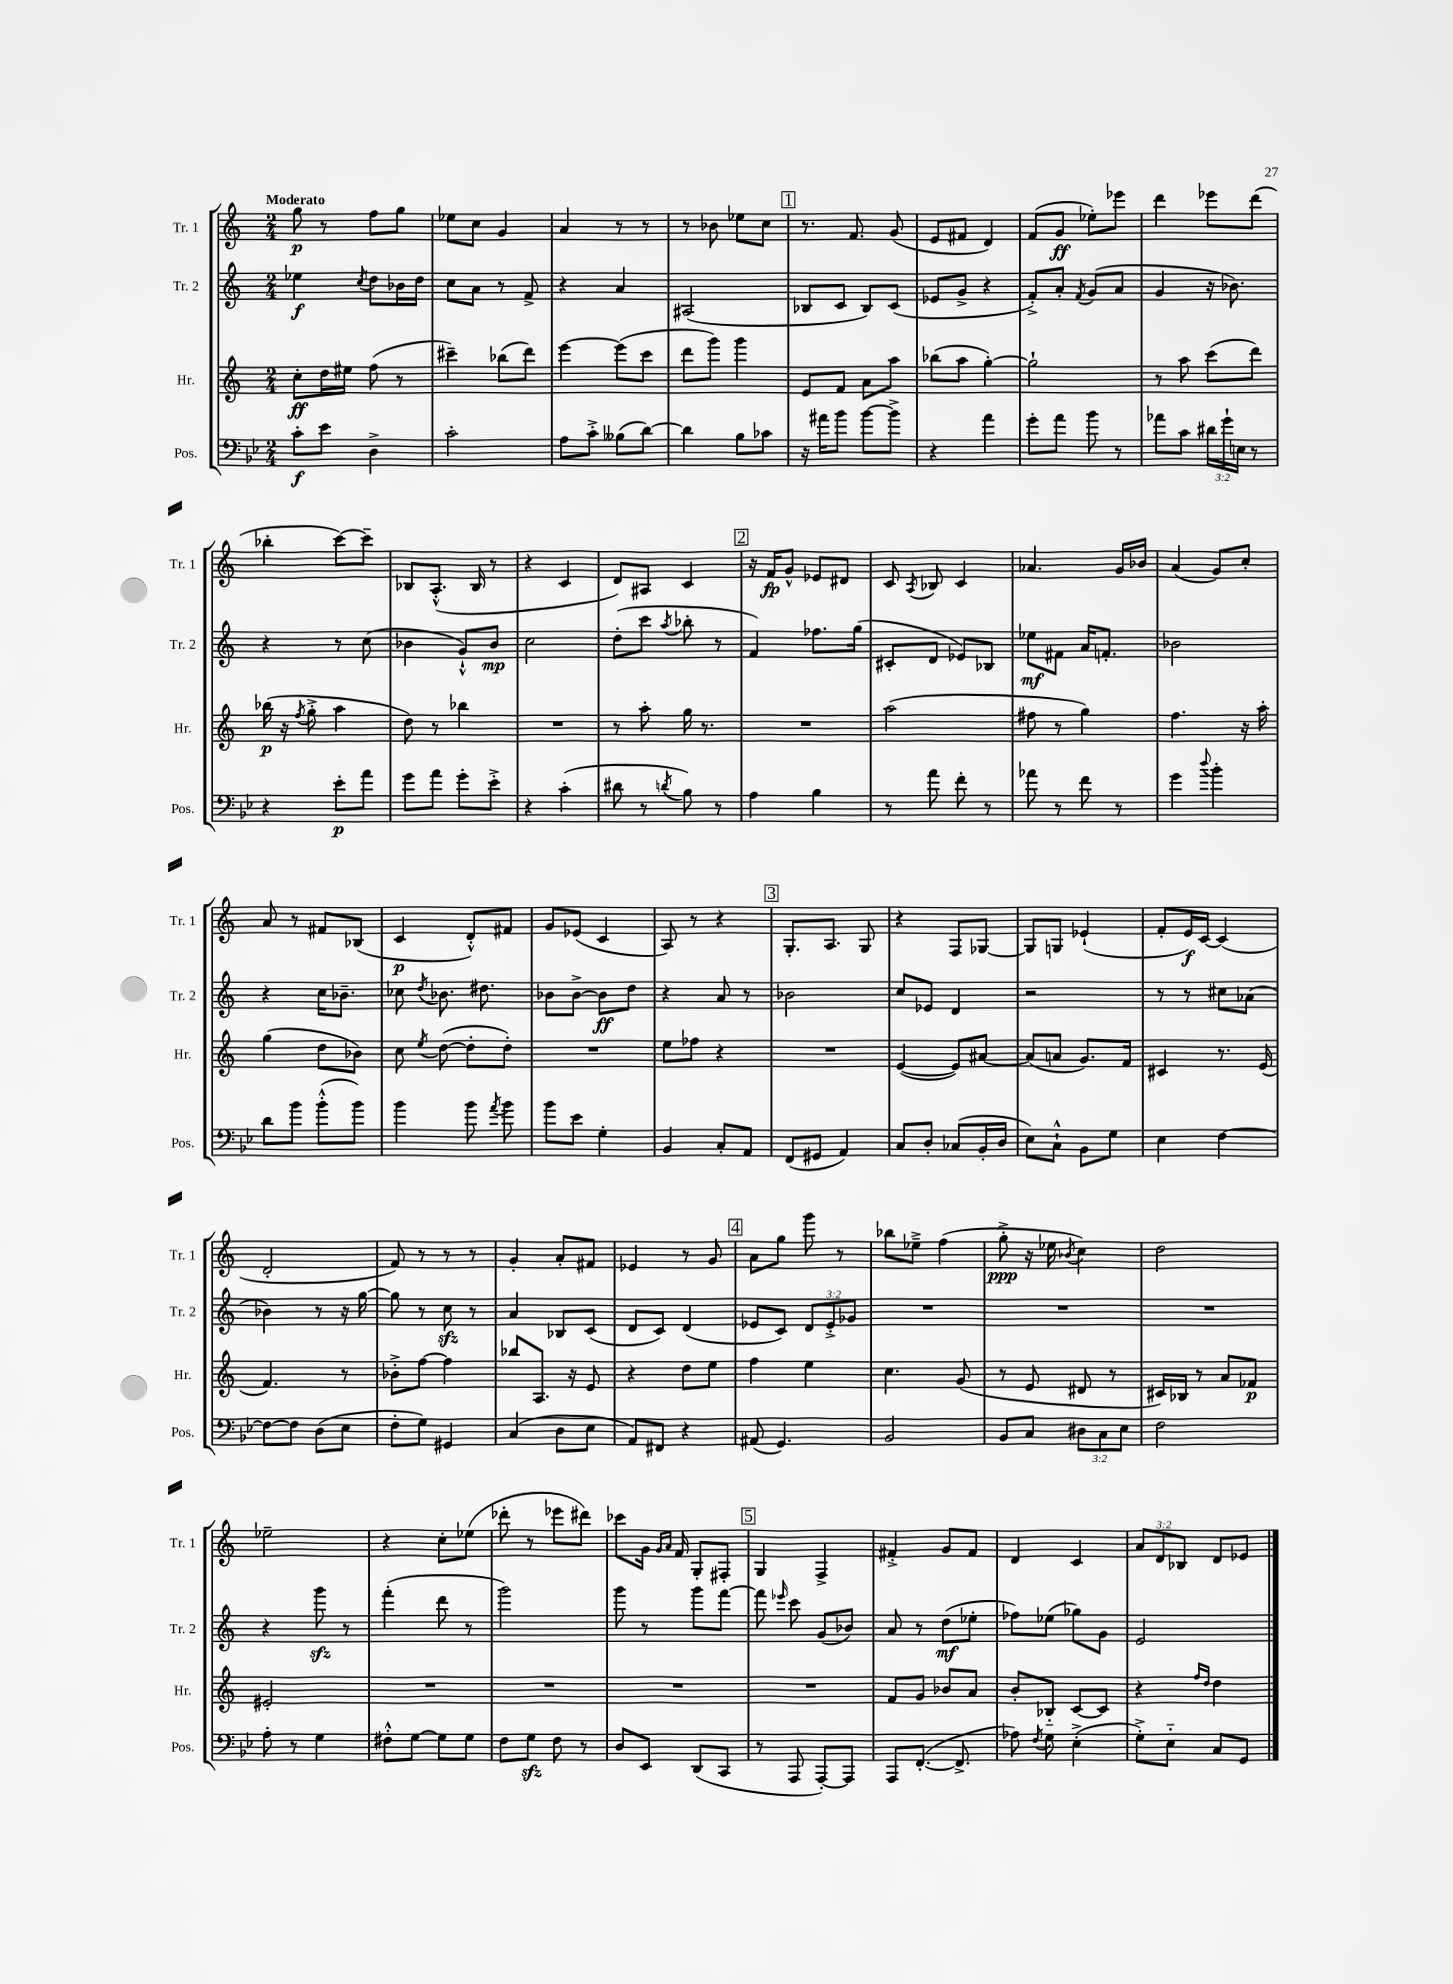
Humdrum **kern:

**kern	**kern	**kern	**kern
*staff4	*staff3	*staff2	*staff1
*clefF4	*clefG2	*clefG2	*clefG2
*k[b-e-]	*k[]	*k[]	*k[]
*M2/4	*M2/4	*M2/4	*M2/4
8c'	8cc'	4ee-	8gg
8e-	16dd	.	8r
.	16ee#	.	.
.	.	8qcc	.
4D^	(8ff	8dd	8ff
.	8r	16b-	8gg
.	.	16dd	.
=	=	=	=
2c'	4ccc#~)	8cc	8ee-
.	.	8a	8cc
.	(8bb-	8r	4g
.	8ddd)	8f^	.
=	=	=	=
8A	[4eee	4r	4a
8c'^	.	.	.
(8B--	(8eee]	4a	8r
[8d)	8ccc	.	8r
=	=	=	=
4d]	8ddd	(2A#	8r
.	8ggg)	.	8b-
8B-	4ggg	.	8ee-
8c-	.	.	8cc
=	=	=	=
16r	8e	8B-	8.r
16a#	.	.	.
8b-	8f	8c	.
.	.	.	8.f
[8b-	8a	8B-)	.
8b-^]	8aa	(8c	(8g
=	=	=	=
4r	(8bb-	8e-	8e
.	8aa	8g^	8f#
4a	[4gg')	4r	4d)
=	=	=	=
8g'	2gg`]	8f'^)	(8f
8a	.	8a'	8g
.	.	8qf	.
8b-	.	(8g	8ee-')
8r	.	8a	8eee-
=	=	=	=
8a-	8r	4g	4ddd
8c	8aa	.	.
24d#	(8ccc	16r	8eee-
24g`	.	.	.
.	.	8.b-)	.
24E	.	.	.
8r	8ddd)	.	(8ddd
=	=	=	=
4r	(16bb-	4r	4bb-'
.	16r	.	.
.	8qff	.	.
.	8gg'^	.	.
8e-'	4aa	8r	[8ccc)
8a	.	(8cc	8ccc~]
=	=	=	=
8g	8dd)	4b-	8B-
8a	8r	.	(8.A'^^
8g'	4bb-	8g`^^)	.
.	.	.	16B-
8e-'^	.	8b-	8r
=	=	=	=
4r	2r	2cc	4r
(4c'	.	.	4c
=	=	=	=
8d#	8r	(8dd'	8d)
8r	8aa'	8ccc	8A#
8qd	.	8qaa	.
8B-)	16gg	8bb-'	4c
.	8.r	.	.
8r	.	8r	.
=	=	=	=
4A	2r	4f)	16r
.	.	.	16f
.	.	.	8g^^
4B-	.	8.ff-	8e-
.	.	.	8d#
.	.	(16gg	.
=	=	=	=
8r	(2aa	8c#'	8c
.	.	.	8qA
8a	.	8d	8B-
8f'	.	8e-)	4c
8r	.	8B-	.
=	=	=	=
8a-	8ff#	8ee-	4.a-
8r	8r	8f#	.
8f	4gg)	16a	.
.	.	8.f'	.
8r	.	.	16g
.	.	.	16b-
=	=	=	=
4g	4.ff	2b-	(4a
8qqdd	.	.	.
4b-'	.	.	8g)
.	16r	.	8cc'
.	16aa'	.	.
=	=	=	=
8d	(4gg	4r	8a
8b-	.	.	8r
(8b-'^^	8dd	16cc	8f#
.	.	8.b-~	.
8b-)	8b-)	.	(8B-
=	=	=	=
4b-	8cc	8cc-	4c
.	8qee	8qdd	.
.	([8dd	8.b-	.
8b-	8dd']	.	8d'^^)
.	.	8.dd#	.
8qa	.	.	.
8b-	8dd')	.	8f#
=	=	=	=
8b-	2r	8b-	8g
8e-	.	[8b-^	(8e-
4G'	.	8b-]	4c
.	.	8dd	.
=	=	=	=
4BB-	8ee	4r	8A)
.	8ff-	.	8r
8C'	4r	8a	4r
8AA	.	8r	.
=	=	=	=
(8FF	2r	2b-	8.G'
8GG#	.	.	.
.	.	.	8.A
4AA)	.	.	.
.	.	.	8G
=	=	=	=
8C	([4e	8cc	4r
8D'	.	8e-	.
(8C-	8e])	4d	8F
16BB-'	[8a#	.	[8G-
16D	.	.	.
=	=	=	=
8E-)	(8a#]	2r	8G-]
8C`^^	8a	.	8G
8BB-	8.g)	.	(4e-`
8G	.	.	.
.	16f	.	.
=	=	=	=
4E-	4c#	8r	8f'
.	.	8r	16e)
.	.	.	[16c
[4F	8.r	8cc#	(4c]
.	.	(8a-	.
.	(16e	.	.
=	=	=	=
8F_	4.f)	4b-)	2d'
8F]	.	.	.
(8D	.	8r	.
8E-	8r	16r	.
.	.	[16gg	.
=	=	=	=
8F'	8b-'^	8gg]	8f)
8G)	[8ff	8r	8r
4GG#	4ff]	8cc	8r
.	.	8r	8r
=	=	=	=
(4C	8bb-	4a	4g'
.	8.A	.	.
8D	.	8B-	8a'
.	16r	.	.
8E-	8e	(8c	8f#
=	=	=	=
8AA)	4r	8d	4e-
8FF#	.	8c)	.
4r	8dd	(4d	8r
.	8ee	.	8g
=	=	=	=
(8AA#	4ff	8e-	8a
4.GG)	.	8c)	8gg
.	4ee	12d	8ggg
.	.	12e-'^	.
.	.	.	8r
.	.	12g-	.
=	=	=	=
2BB-	4.cc	2r	8bb-
.	.	.	8ee-~^
.	.	.	(4ff
.	(8g	.	.
=	=	=	=
8BB-	8r	2r	8gg'^
8C	8e	.	16r
.	.	.	16ee-
.	.	.	8qb-
12D#	8d#	.	4cc)
12C	.	.	.
.	8r	.	.
12E-	.	.	.
=	=	=	=
2F	16c#)	2r	2dd
.	16B-	.	.
.	8r	.	.
.	8a	.	.
.	8f-	.	.
=	=	=	=
8A'	2e#'	4r	2ee-~
8r	.	.	.
4G	.	8ggg	.
.	.	8r	.
=	=	=	=
8F#'^^	2r	(4fff'	4r
[8G	.	.	.
8G]	.	8ddd	8cc'
8G	.	8r	(8ee-
=	=	=	=
8F	2r	2ggg)	8ddd-'
8G	.	.	8r
8F	.	.	8eee-
8r	.	.	8ddd#)
=	=	=	=
8D	2r	8ggg	8ccc-
8EE-	.	8r	16g
.	.	.	16qqg
.	.	.	16qqa
.	.	.	16f
(8DD	.	8ggg	8G'
8CC	.	[8fff	8F#'
=	=	=	=
8r	2r	8fff]	4G
.	.	16qqeee-	.
8AAA	.	8ccc	.
[8AAA')	.	(8g	4F^
8AAA]	.	8b-)	.
=	=	=	=
8AAA	8f	8a	4f#'^
([8.FF'	8g	8r	.
.	8b-	(8dd	8g
8.FF^]	.	.	.
.	8a	8ee-'	8f#
=	=	=	=
8A-)	8b'	8ff-)	4d
8qF	.	.	.
8G	8B-'~	(8ee-	.
(4E-'^	[8c	8gg-)	4c
.	8c]	8g	.
=	=	=	=
8G'^)	4r	2e	12a
.	.	.	12d
8E-'~	.	.	.
.	.	.	12B-
.	16qqff	.	.
.	16qqdd	.	.
8C	4dd	.	8d
8GG	.	.	8e-
==	==	==	==
*-	*-	*-	*-
